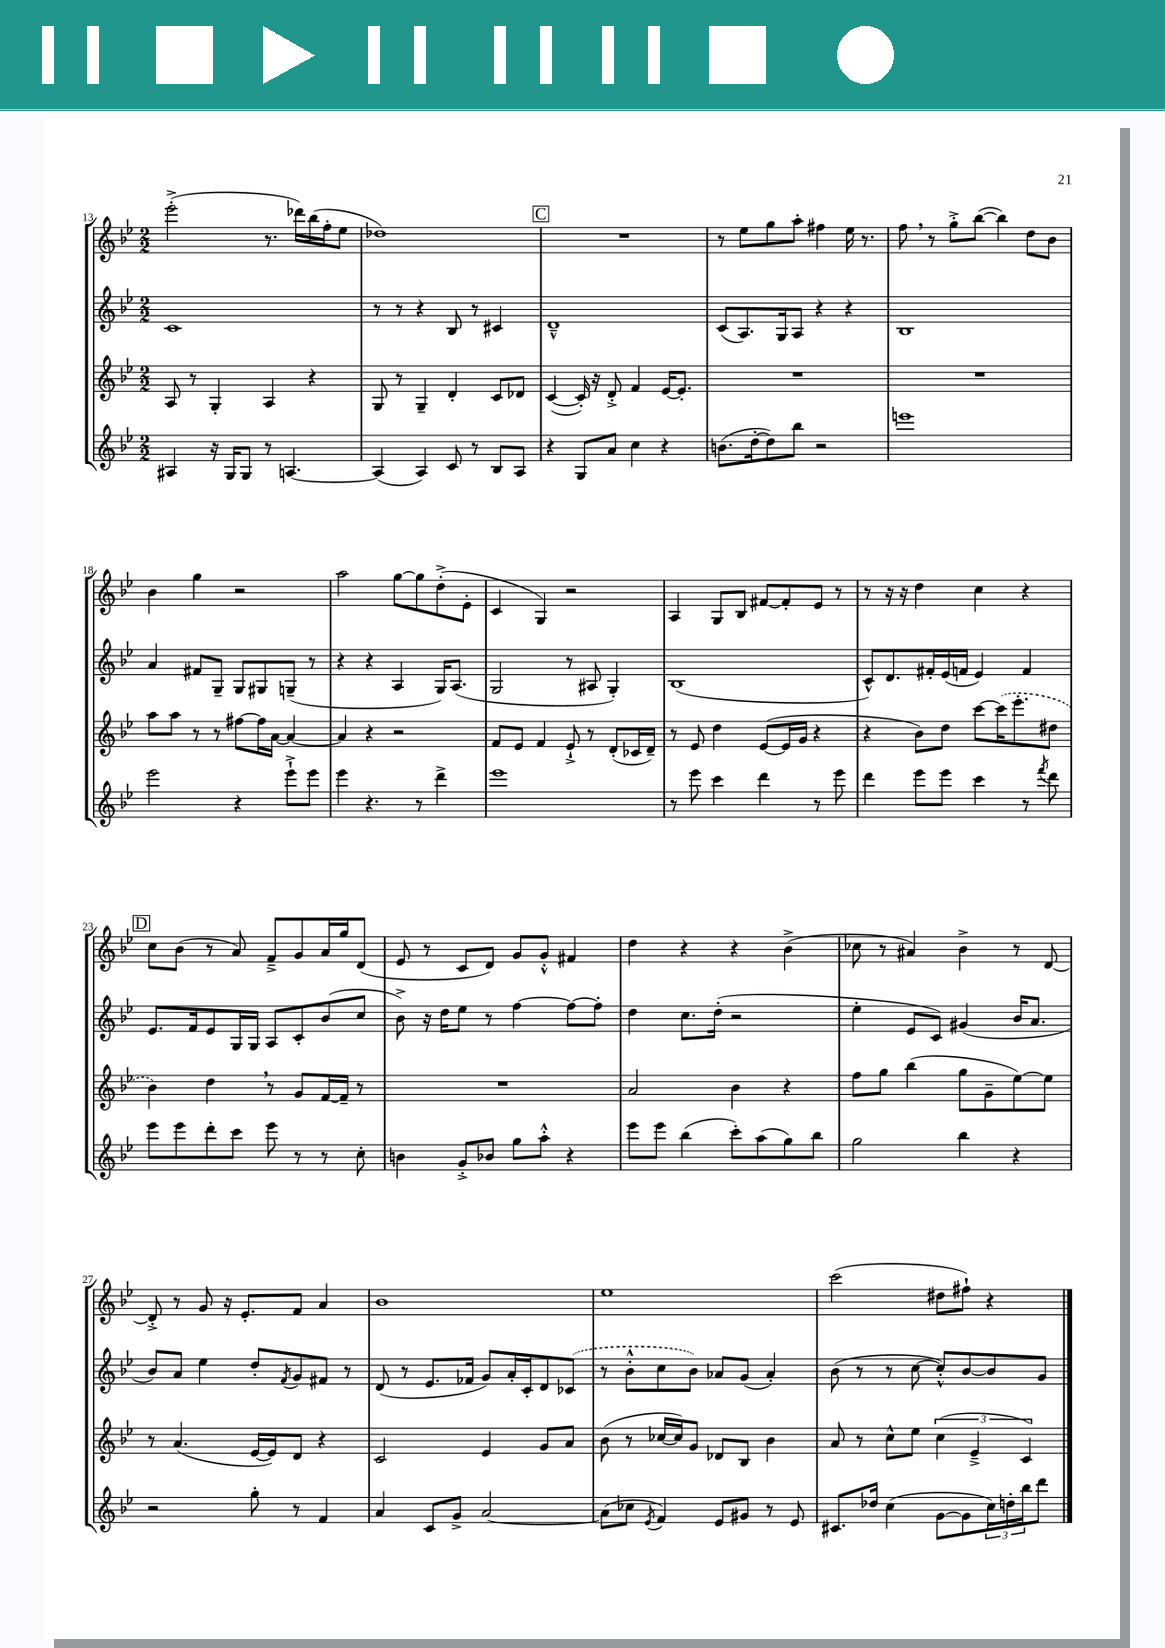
<<
\new StaffGroup <<
\new Staff = "s0" {
    \clef treble \key bes \major \numericTimeSignature \time 2/2
    ees'''2-.->( r8. des'''16) bes''16( f''16-. ees''8 |
    des''1) |
    \mark \markup { \box "C" } R1 |
    r8 ees''8 g''8 a''8-. fis''4 ees''16 r8. |
    f''8 \breathe r8 g''8-.-> bes''8~( bes''4) d''8 bes'8 |
    bes'4 g''4 r2 |
    a''2 g''8~ g''8 d''8-.->( ees'8-. |
    c'4 g4) r2 |
    a4 g8 bes8 fis'8~ fis'8-. ees'8 r8 |
    r8 r16 r16 d''4 c''4 r4 |
    \mark \markup { \box "D" } c''8 bes'8( r8 a'8) f'8---> g'8 a'16 g''16 d'8( |
    ees'8 r8 c'8 d'8) g'8 g'8-.-^ fis'4 |
    d''4 r4 r4 bes'4->( |
    ces''8 r8 ais'4) bes'4-> r8 d'8~ |
    d'8-.-> r8 g'8 r16 ees'8.-. f'8 a'4 |
    bes'1 |
    ees''1 |
    c'''2( dis''8 fis''8-!) r4 \bar "|." |
}
\new Staff = "s1" {
    \clef treble \key bes \major \numericTimeSignature \time 2/2
    c'1 |
    r8 r8 r4 bes8 r8 cis'4 |
    \mark \markup { \box "C" } d'1---^ |
    c'8( a8.) g16 a8 r4 r4 |
    bes1 |
    a'4 fis'8 g8-- g8 gis8 g8--( r8 |
    r4 r4 a4 g16) a8.( |
    g2 r8 ais8 g4-.) |
    bes1( |
    c'8-^) d'8. fis'16-. ees'16( f'16 ees'4) f'4 |
    \mark \markup { \box "D" } ees'8. f'16 ees'8 g16 g16 a8 c'8-. bes'8( c''8 |
    bes'8->) r16 d''16 ees''8 r8 f''4~ f''8~ f''8-. |
    d''4 c''8. d''16-.( r2 |
    ees''4-. ees'8 c'8) gis'4( bes'16 a'8. |
    bes'8) a'8 ees''4 d''8-. \acciaccatura { f'8 } g'8 fis'8 r8 |
    d'8( r8 ees'8. fes'16 g'8) a'16-. c'16-. d'8 \once \slurDashed ces'8( |
    r8 bes'8-.-^ c''8 bes'8) aes'8 g'8( aes'4-.) |
    bes'8( r8 r8 c''8~ c''8-.-^) bes'8~ bes'8 g'8 \bar "|." |
}
\new Staff = "s2" {
    \clef treble \key bes \major \numericTimeSignature \time 2/2
    a8 r8 g4-. a4 r4 |
    g8 r8 g4-- d'4-. c'8 des'8 |
    \mark \markup { \box "C" } c'4~( c'16-.) r16 d'8-.-> f'4 ees'16~ ees'8.-. |
    R1 |
    R1 |
    a''8 a''8 r8 r8 fis''8~ fis''16 a'16~ a'4~ |
    a'4 r4 r2 |
    f'8 ees'8 f'4 ees'8-!-> r8 d'8-.( ces'16 d'16--) |
    r8 ees'8 d''4 ees'8~( ees'16 g'16 r4 |
    r4 bes'8) d''8 c'''8~ \once \slurDashed c'''16( ees'''8.-. dis''8 |
    \mark \markup { \box "D" } bes'4) d''4 \breathe r8 g'8 f'16~ f'16-- r8 |
    R1 |
    a'2 bes'4 r4 |
    f''8 g''8 bes''4( g''8 g'8-- ees''8~) ees''8 |
    r8 a'4.( ees'16~ ees'16) d'8 r4 |
    c'2 ees'4 g'8 a'8 |
    bes'8( r8 ces''16~ ces''16) g'8 des'8 bes8 bes'4 |
    a'8 r8 c''8-^ ees''8 \tuplet 3/2 { c''4( ees'4---> c'4) } \bar "|." |
}
\new Staff = "s3" {
    \clef treble \key bes \major \numericTimeSignature \time 2/2
    ais4 r16 g16 g8 r8 a4.~ |
    a4( a4) c'8 r8 bes8 a8 |
    \mark \markup { \box "C" } r4 g8 a'8 c''4 r4 |
    b'8.( d''16~-. d''8) bes''8 r2 |
    e'''1 |
    ees'''2 r4 ees'''8-!-> ees'''8 |
    ees'''4 r4. r8 d'''4-> |
    ees'''1 |
    r8 ees'''8 c'''4 d'''4 r8 ees'''8 |
    d'''4 ees'''8 ees'''8 c'''4 r8 \acciaccatura { f'''8 } d'''8 |
    \mark \markup { \box "D" } ees'''8 ees'''8 d'''8-. c'''8 ees'''8 r8 r8 c''8-. |
    b'4 g'8-.-> bes'8 g''8 a''8-.-^ r4 |
    ees'''8 ees'''8 bes''4( c'''8-.) a''8( g''8) bes''8 |
    g''2 bes''4 r4 |
    r2 g''8-. r8 f'4 |
    a'4 c'8 g'8-> a'2~ |
    a'8( ces''8 \acciaccatura { ees'8 } f'4) ees'8 gis'8 r8 ees'8 |
    cis'8. des''16 c''4( g'8~ g'8 \tuplet 3/2 { c''16) d''16-. bes''16 } d'''8 \bar "|." |
}
>>
>>
\layout { \context { \Score currentBarNumber = #13 } }
